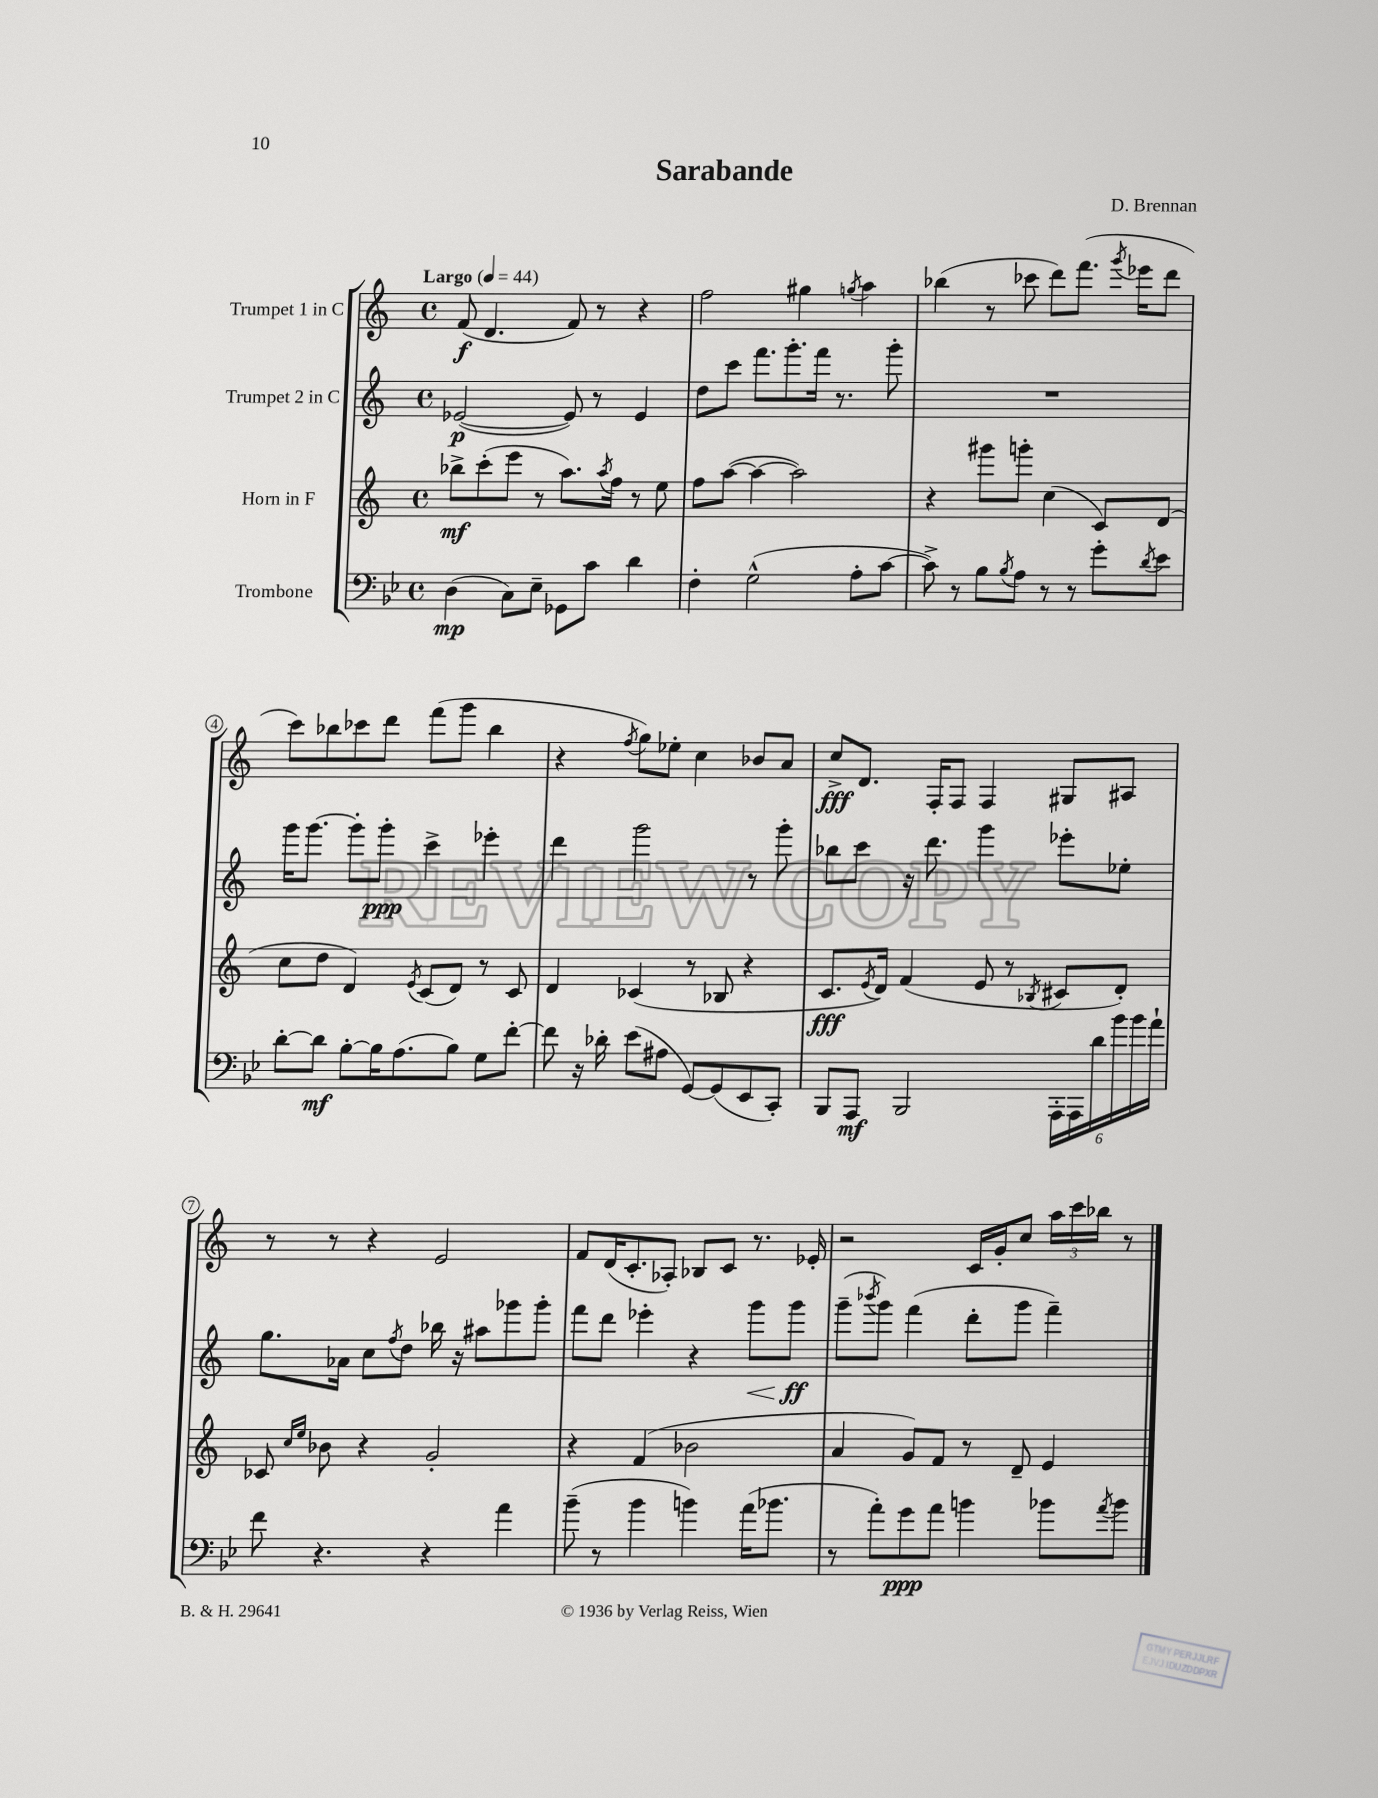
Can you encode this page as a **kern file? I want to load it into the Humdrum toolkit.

**kern	**dynam	**kern	**dynam	**kern	**dynam	**kern	**dynam
*part4	*part4	*part3	*part3	*part2	*part2	*part1	*part1
*staff4	*staff4	*staff3	*staff3	*staff2	*staff2	*staff1	*staff1
*I"Trombone	*	*I"Horn in F	*	*I"Trumpet 2 in C	*	*I"Trumpet 1 in C	*
*clefF4	*	*clefG2	*	*clefG2	*	*clefG2	*
*k[b-e-]	*	*k[]	*	*k[]	*	*k[]	*
*M4/4	*	*M4/4	*	*M4/4	*	*M4/4	*
*met(c)	*	*met(c)	*	*met(c)	*	*met(c)	*
*MM44	*	*MM44	*	*MM44	*	*MM44	*
=1	=1	=1	=1	=1	=1	=1	=1
!	!	!	!	!	!	!LO:TX:a:B:t=Largo	!
(4D\	mp	8bb-X^\L	mf	([2e-X/	p	(8f/	f
.	.	(8ccc'\	.	.	.	4.d/	.
8C\L)	.	8eee\J	.	.	.	.	.
8E-~\J	.	8r	.	.	.	.	.
8GG-X\L	.	8.aa\L)	.	8e-/])	.	8f/)	.
8c\J	.	.	.	8r	.	8r	.
.	.	8qaa/	.	.	.	.	.
.	.	16ff\Jk	.	.	.	.	.
4d\	.	8r	.	4e-/	.	4r	.
.	.	8ee\	.	.	.	.	.
=2	=2	=2	=2	=2	=2	=2	=2
4F'\	.	8ff\L	.	8dd\L	.	2ff\	.
.	.	([8aa\J	.	8ccc\J	.	.	.
(2G^^\	.	4aa\_	.	8.fff\L	.	.	.
.	.	.	.	8.ggg'\	.	.	.
.	.	2aa\])	.	.	.	4gg#X\	.
.	.	.	.	16fff\Jk	.	.	.
.	.	.	.	8.r	.	.	.
.	.	.	.	.	.	8qggn/	.
8A'\L	.	.	.	.	.	4aa\	.
[8c\J	.	.	.	8ggg'\	.	.	.
=3	=3	=3	=3	=3	=3	=3	=3
8c^\])	.	4r	.	1r	.	(4bb-X\	.
8r	.	.	.	.	.	.	.
8B-\L	.	8ggg#X\L	.	.	.	8r	.
8qB-/	.	.	.	.	.	.	.
8A\J	.	8gggn'\J	.	.	.	8ccc-X\	.
8r	.	(4cc\	.	.	.	8ddd\L)	.
8r	.	.	.	.	.	(8.fff\J	.
8g'\L	.	8c/L)	.	.	.	.	.
.	.	.	.	.	.	8qggg/	.
.	.	.	.	.	.	16eee-X\KL	.
8qd/	.	.	.	.	.	.	.
8e-\J	.	(8d/J	.	.	.	8ddd\J	.
!!LO:LB:g=z
=4	=4	=4	=4	=4	=4	=4	=4
[8d'\L	.	8cc\L	.	16ggg\KL	.	8ccc\L)	.
.	.	.	.	[8.ggg\J	.	.	.
8d\J]	mf	8dd\J	.	.	.	8bb-X\	.
[8B-'\L	.	4d/)	.	8ggg'\L]	.	8ccc-X\	.
16B-\K]	.	.	.	8ggg'\J	ppp	8ddd\J	.
(8.A\	.	.	.	.	.	.	.
.	.	8qe/	.	.	.	.	.
.	.	(8c/L	.	4ccc^\	.	(8fff\L	.
8B-\J)	.	8d/J)	.	.	.	8ggg\J	.
8G\L	.	8r	.	4eee-X'\	.	4bb-\	.
[8f'\J	.	8c/	.	.	.	.	.
=5	=5	=5	=5	=5	=5	=5	=5
8f\]	.	4d/	.	4ddd\	.	4r	.
16r	.	.	.	.	.	.	.
16d-X'\	.	.	.	.	.	.	.
.	.	.	.	.	.	8qff/	.
(8e-\L	.	(4c-X/	.	2ggg\	.	8gg\L)	.
8A#X\J	.	.	.	.	.	8ee-X'\J	.
[8GG/L)	.	8r	.	.	.	4cc\	.
(8GG/]	.	8B-X/	.	.	.	.	.
8EE-/	.	4r	.	8r	.	8b-X/L	.
8CC'/J)	.	.	.	8ggg'\	.	8a/J	.
=6	=6	=6	=6	=6	=6	=6	=6
8BBB-/L	.	8.c/L	fff	8bb-X\L	.	8cc^/L	fff
8AAA/J	mf	.	.	8ccc\J	.	8.d/J	.
.	.	8qe/	.	.	.	.	.
.	.	16d/Jk)	.	.	.	.	.
2BBB-/	.	(4f/	.	16r	.	.	.
.	.	.	.	8.ddd\	.	16F'/KL	.
.	.	.	.	.	.	8F/J	.
.	.	8e/	.	4ggg\	.	4F/	.
.	.	8r	.	.	.	.	.
.	.	8qB-X/	.	.	.	.	.
24AAA'\LL	.	8c#X/L	.	8eee-X'\L	.	8G#X/L	.
24AAA\	.	.	.	.	.	.	.
24d\	.	.	.	.	.	.	.
24b-\	.	8d'/J)	.	8ee-X'\J	.	8A#X/J	.
24b-\	.	.	.	.	.	.	.
24a`\JJ	.	.	.	.	.	.	.
!!LO:LB:g=z
=7	=7	=7	=7	=7	=7	=7	=7
8f\	.	8c-X/	.	8.gg\L	.	8r	.
.	.	16qqcc/LL	.	.	.	.	.
.	.	16qqee/JJ	.	.	.	.	.
4.r	.	8b-X\	.	.	.	8r	.
.	.	.	.	16a-X\Jk	.	.	.
.	.	4r	.	8cc\L	.	4r	.
.	.	.	.	8qff/	.	.	.
.	.	.	.	8dd\J	.	.	.
4r	.	2g'/	.	16bb-X\	.	2e/	.
.	.	.	.	16r	.	.	.
.	.	.	.	8aa#X\L	.	.	.
4a\	.	.	.	8ggg-X\	.	.	.
.	.	.	.	8ggg-'\J	.	.	.
=8	=8	=8	=8	=8	=8	=8	=8
(8b-~\	.	4r	.	8fff\L	.	8f/L	.
8r	.	.	.	8ddd\J	.	(16d/K	.
.	.	.	.	.	.	8.c'/	.
4b-\	.	(4f/	.	4eee-X'\	.	.	.
.	.	.	.	.	.	8A-X'/J)	.
4bn\)	.	2b-X\	.	4r	.	8B-X/L	.
.	.	.	.	.	.	8c/J	.
!	!	!	!	!	!LO:HP:b	!	!
(16a\KL	.	.	.	8ggg\L	<	8.r	.
8.b-X\J	.	.	.	.	.	.	.
.	.	.	.	8ggg\J	ff	.	.
.	.	.	.	.	.	16e-X'/	.
.	.	.	.	.	[	.	.
=9	=9	=9	=9	=9	=9	=9	=9
8r	.	4a/	.	(8ggg~\L	.	2r	.
.	.	.	.	8qbbb-X/	.	.	.
8a'\L)	.	.	.	8ggg\J)	.	.	.
8g\	ppp	8g/L)	.	(4fff\	.	.	.
8a\J	.	8f/J	.	.	.	.	.
4bn\	.	8r	.	8ddd'\L	.	16c/LL	.
.	.	.	.	.	.	16g'/J	.
.	.	8d~/	.	8ggg\J	.	8cc/J	.
8b-X\L	.	4e/	.	4fff~\)	.	24aa\LL	.
.	.	.	.	.	.	24ccc\	.
.	.	.	.	.	.	24bb-X\JJ	.
8qa/	.	.	.	.	.	.	.
8b-\J	.	.	.	.	.	8r	.
==	==	==	==	==	==	==	==
*-	*-	*-	*-	*-	*-	*-	*-
